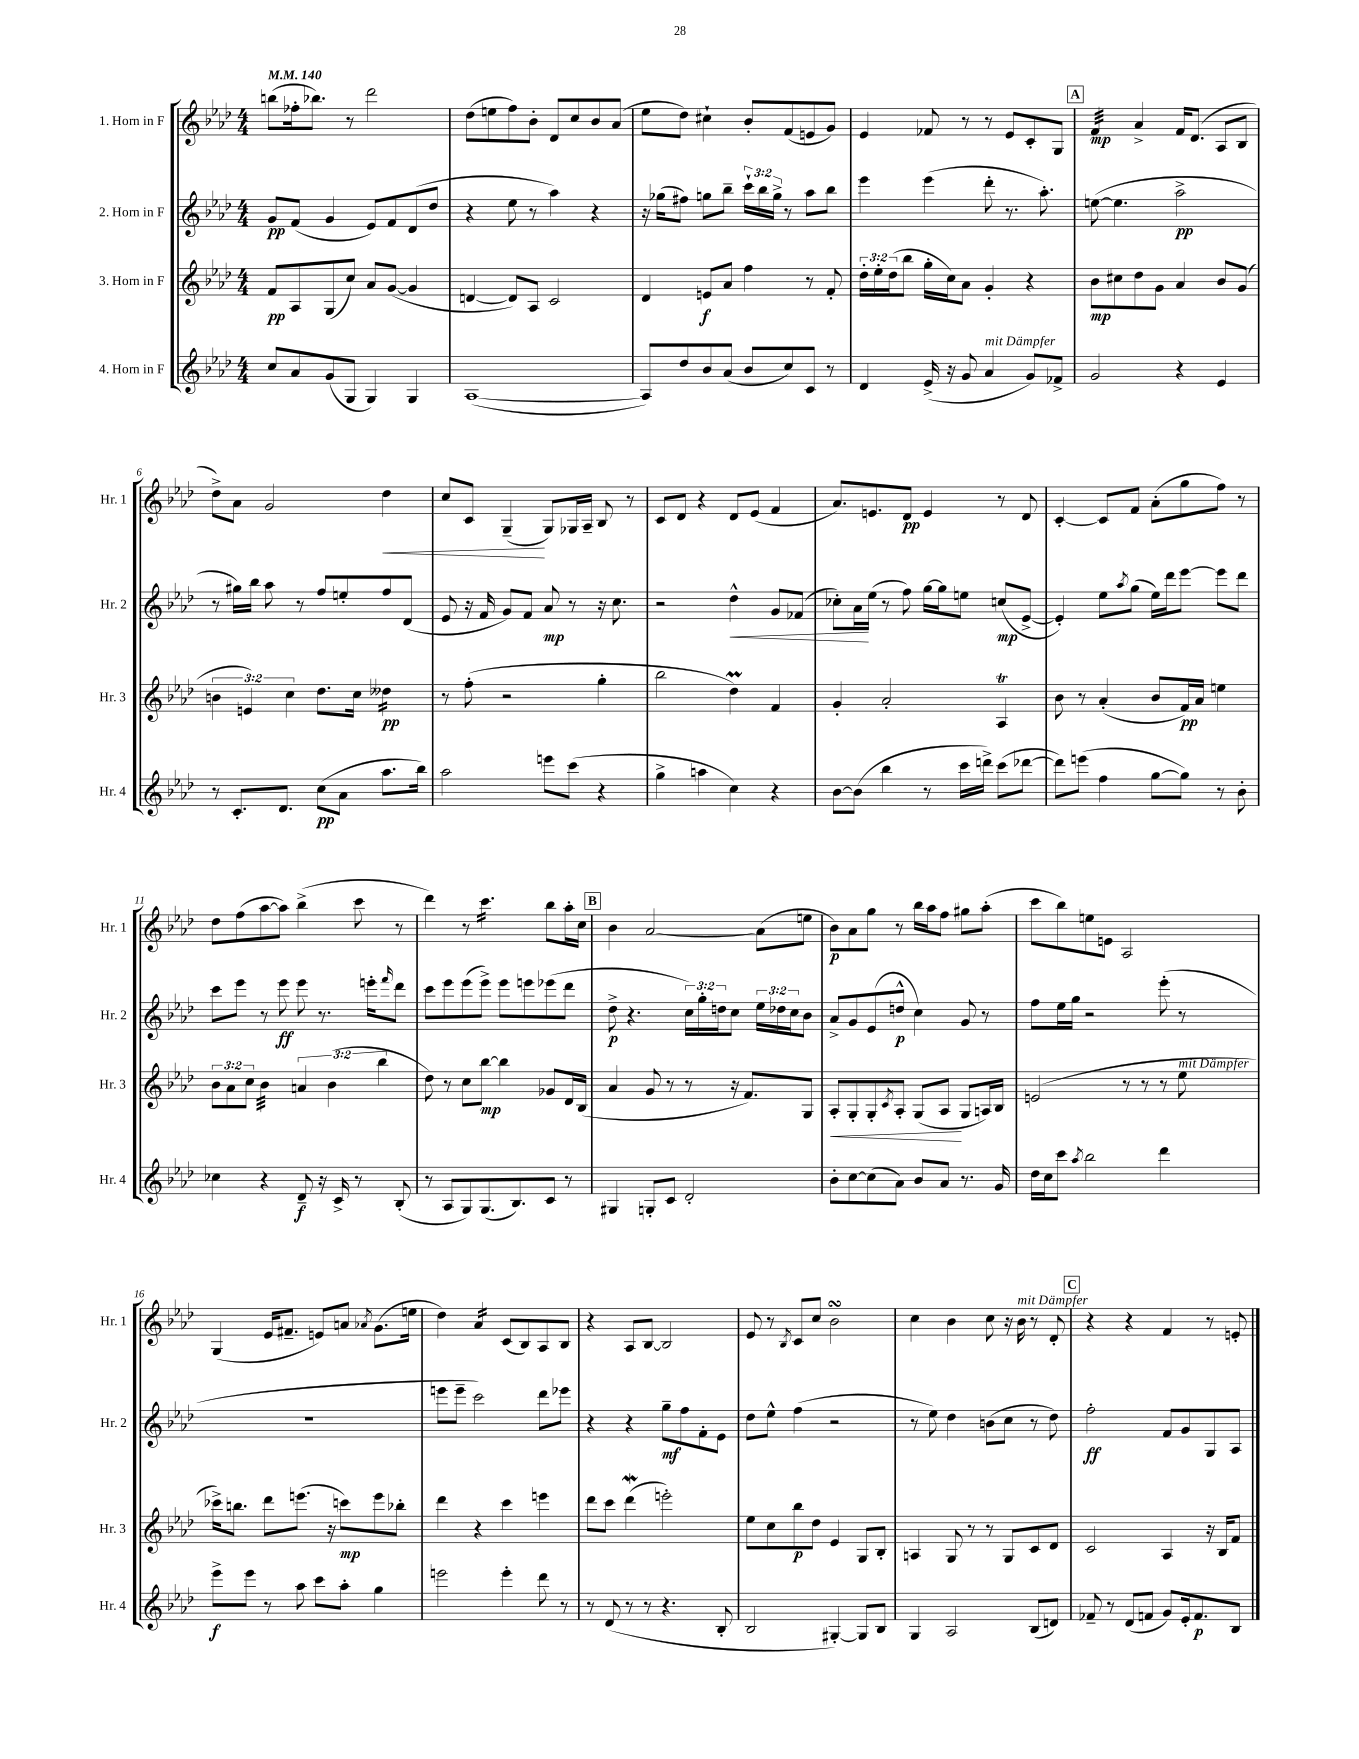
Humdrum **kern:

**kern	**kern	**kern	**kern
*staff4	*staff3	*staff2	*staff1
*clefG2	*clefG2	*clefG2	*clefG2
*k[b-e-a-d-]	*k[b-e-a-d-]	*k[b-e-a-d-]	*k[b-e-a-d-]
*M4/4	*M4/4	*M4/4	*M4/4
*MM140	*MM140	*MM140	*MM140
8cc	8f	8g	(8bb
8a-	8A-	(8f	16ff-'
.	.	.	8.bb-)
(8g	(8G	4g	.
8G	8cc)	.	8r
4G)	8a-	8e-)	2ddd-
.	([8g	8f	.
4G	4g]	(8d-	.
.	.	8dd-	.
=	=	=	=
([1A-	[4d	4r	(8dd-
.	.	.	8ee
.	8d])	8ee-	8ff)
.	8A-	8r	8b-'
.	2c	4aa-)	8d-
.	.	.	8cc
.	.	4r	8b-
.	.	.	(8a-
=	=	=	=
8A-])	4d-	16r	8ee-
.	.	(16gg-	.
8dd-	.	8ff#)	8dd-)
8b-	8e	8gg	4cc#`
(8a-	8a-	8bb-~	.
8b-	4ff	24ccc`	8b-'
.	.	24bb-	.
.	.	24gg^	.
8cc)	.	8r	(8f
8c	8r	8aa-	8e
8r	8f'	8bb-	8g)
=	=	=	=
4d-	24dd-'	4eee-	4e-
.	24ee-'	.	.
.	(24dd-	.	.
.	8bb-	.	.
(16e-^	16gg'	(4eee-	8f-
16r	16cc)	.	.
8g	8a-	.	8r
4a-	4g'	8ddd-'	8r
.	.	8.r	8e-
8g)	4r	.	8c'
.	.	8.aa-')	.
8f-^	.	.	8G
=	=	=	=
2g	8b-	([8ee	4f
.	8cc#	4.ee]	.
.	8dd-	.	4a-^
.	8g	.	.
4r	4a-	2aa-^	16f
.	.	.	(8.d-
4e-	8b-	.	8A-
.	(8g	.	8B-
=	=	=	=
8r	6b	8r	8dd-^)
8.c'	.	16gg#)	8a-
.	6e)	.	.
.	.	16bb-	.
.	.	8aa-	2g
8.d-	.	.	.
.	6cc	.	.
.	.	8r	.
(8cc	8.dd-	8ff	.
8a-	.	8ee'	.
.	16cc	.	.
8.aa-	4dd--	8ff	4dd-
.	.	(8d-	.
16bb-)	.	.	.
=	=	=	=
2aa-	8r	8e-	8cc
.	(8ff'	16r	8c
.	.	16f	.
.	2r	8g)	(4G~
.	.	8f	.
8eee	.	8a-	8G)
(8ccc	.	8r	16G-
.	.	.	16A-~
4r	4gg'	16r	8B-
.	.	8.cc	.
.	.	.	8r
=	=	=	=
4gg^	2bb-	2r	8c
.	.	.	8d-
4aa	.	.	4r
4cc)	4dd-)	4dd-^^	8d-
.	.	.	(8e-
4r	4f	8g	4f
.	.	(8f-	.
=	=	=	=
[8b-	4g'	8cc-')	8.a-)
(8b-]	.	16a-	.
.	.	(16ee-	8.e
4bb-	2a-'	8r	.
.	.	8ff)	8d-
8r	.	[16gg	4e
.	.	16gg]	.
16ccc	.	8ee	.
16ddd^)	.	.	.
(8ccc	4A-	(8cc	8r
[8ddd-	.	[8e-^	8d-
=	=	=	=
8ddd-])	8b-	4e-'])	[4c'
(8eee	8r	.	.
4ff	(4a-'	8ee-	8c]
.	.	8qaa-	.
.	.	(8gg	8f
[8gg	8b-	16ee-)	(8a-'
.	.	16ddd-	.
8gg])	16f)	[8eee-	8gg
.	16a-	.	.
8r	4ee	8eee-]	8ff)
8b-'	.	8ddd-	8r
=	=	=	=
4cc-	12b-	8ccc	8dd-
.	12a-	.	.
.	.	8eee-	(8ff
.	12cc	.	.
4r	4b-	8r	[8aa-
.	.	8eee-	8aa-])
8d-~	6a	8eee-	(4bb-^
16r	.	8.r	.
.	(6b-	.	.
16c^	.	.	.
8r	.	.	8ccc
.	.	16eee'	.
.	6bb-	.	.
.	.	16qqfff	.
(8B-'	.	8ddd-	8r
=	=	=	=
8r	8dd-)	8ccc	4ddd-)
8A-	8r	8eee-	.
8G)	8cc	(8eee-	8r
(8.G	[8bb-	8eee-^)	4.ccc
.	4bb-]	8eee-	.
8.B-)	.	.	.
.	.	8eee	.
8c	8g-	(8eee-	8bb-
8r	16d-	8ddd-	16aa-'
.	(16B-	.	16cc
=	=	=	=
4G#	4a-	8dd-^	4b-
.	.	4.r	.
8G'	8g	.	[2a-
8c	8r	.	.
2d-'	8r	24cc)	.
.	.	24gg'	.
.	.	24dd	.
.	16r	8cc	.
.	8.f)	.	.
.	.	24ee-	(8a-]
.	.	24dd-	.
.	.	24cc	.
.	8G	8b-	8ee
=	=	=	=
8b-'	8A-'	8a-^	8b-)
[8cc	8G'	8g	8a-
(8cc]	8G'	(8e-	8gg
.	8qc	.	.
8a-)	8A-'	8dd^^	8r
8b-	(8G	4cc)	16bb-
.	.	.	16aa-
8a-	8A-	.	8ff
8.r	8G	8g	8gg#
.	16A)	8r	(8aa-'
16g	16B-	.	.
=	=	=	=
16dd-	(2e	8ff	8ccc
16cc	.	.	.
8ccc	.	16ee-	8bb-)
.	.	16gg	.
8qaa-	.	.	.
2bb-	.	2r	8ee
.	.	.	8e
.	8r	.	2A-
.	8r	.	.
4ddd-	8r	(8eee-'	.
.	8ee-	8r	.
=	=	=	=
8eee-^	16ccc-^)	1r	(4G
.	8.bb	.	.
8eee-	.	.	.
8r	8ddd-	.	16e-
.	.	.	8.f#~
8aa-	(8.eee	.	.
8ccc	.	.	8e)
.	16r	.	.
8aa-'	8ccc)	.	8a
.	.	.	8qa-
4gg	8eee	.	(8.g
.	8bb-'	.	.
.	.	.	16ee
=	=	=	=
2eee	4ddd-	8eee	4dd-)
.	.	8eee~	.
.	4r	2ccc)	4a-
4eee'	4ccc	.	(8c
.	.	.	8B-)
8ddd-	4eee	8ddd-	8A-
8r	.	8eee-	8B-
=	=	=	=
8r	8ddd-	4r	4r
(8d-	8ccc	.	.
8r	(4ddd-	4r	8A-
8r	.	.	[8B-
4.r	2eee')	8gg~	2B-]
.	.	8ff	.
.	.	8f'	.
8B-'	.	8e-	.
=	=	=	=
2B-	8ee-	8dd-	8e-
.	8cc	8ee-^^	8r
.	.	.	8qB-
.	8bb-	(4ff	8c
.	8dd-	.	8cc
[4G#')	4e-	2r	2b-
8G#]	8G	.	.
8B-	8B-'	.	.
=	=	=	=
4G	4A	8r	4cc
.	.	8ee-)	.
2A-	8G	4dd-	4b-
.	8r	.	.
.	8r	(8b	8cc
.	8G	8cc	16r
.	.	.	16b-
(8B-	8c	8r	8r
8d)	8d-	8dd-)	8d-'
=	=	=	=
8f-~	2c	2ff'	4r
8r	.	.	.
(8d-	.	.	4r
8f	.	.	.
8g)	4A-	8f	4f
16e-'	.	8g	.
8.f	.	.	.
.	16r	8G	8r
.	16B-	.	.
8B-	8f	8A-	8e'
==	==	==	==
*-	*-	*-	*-
